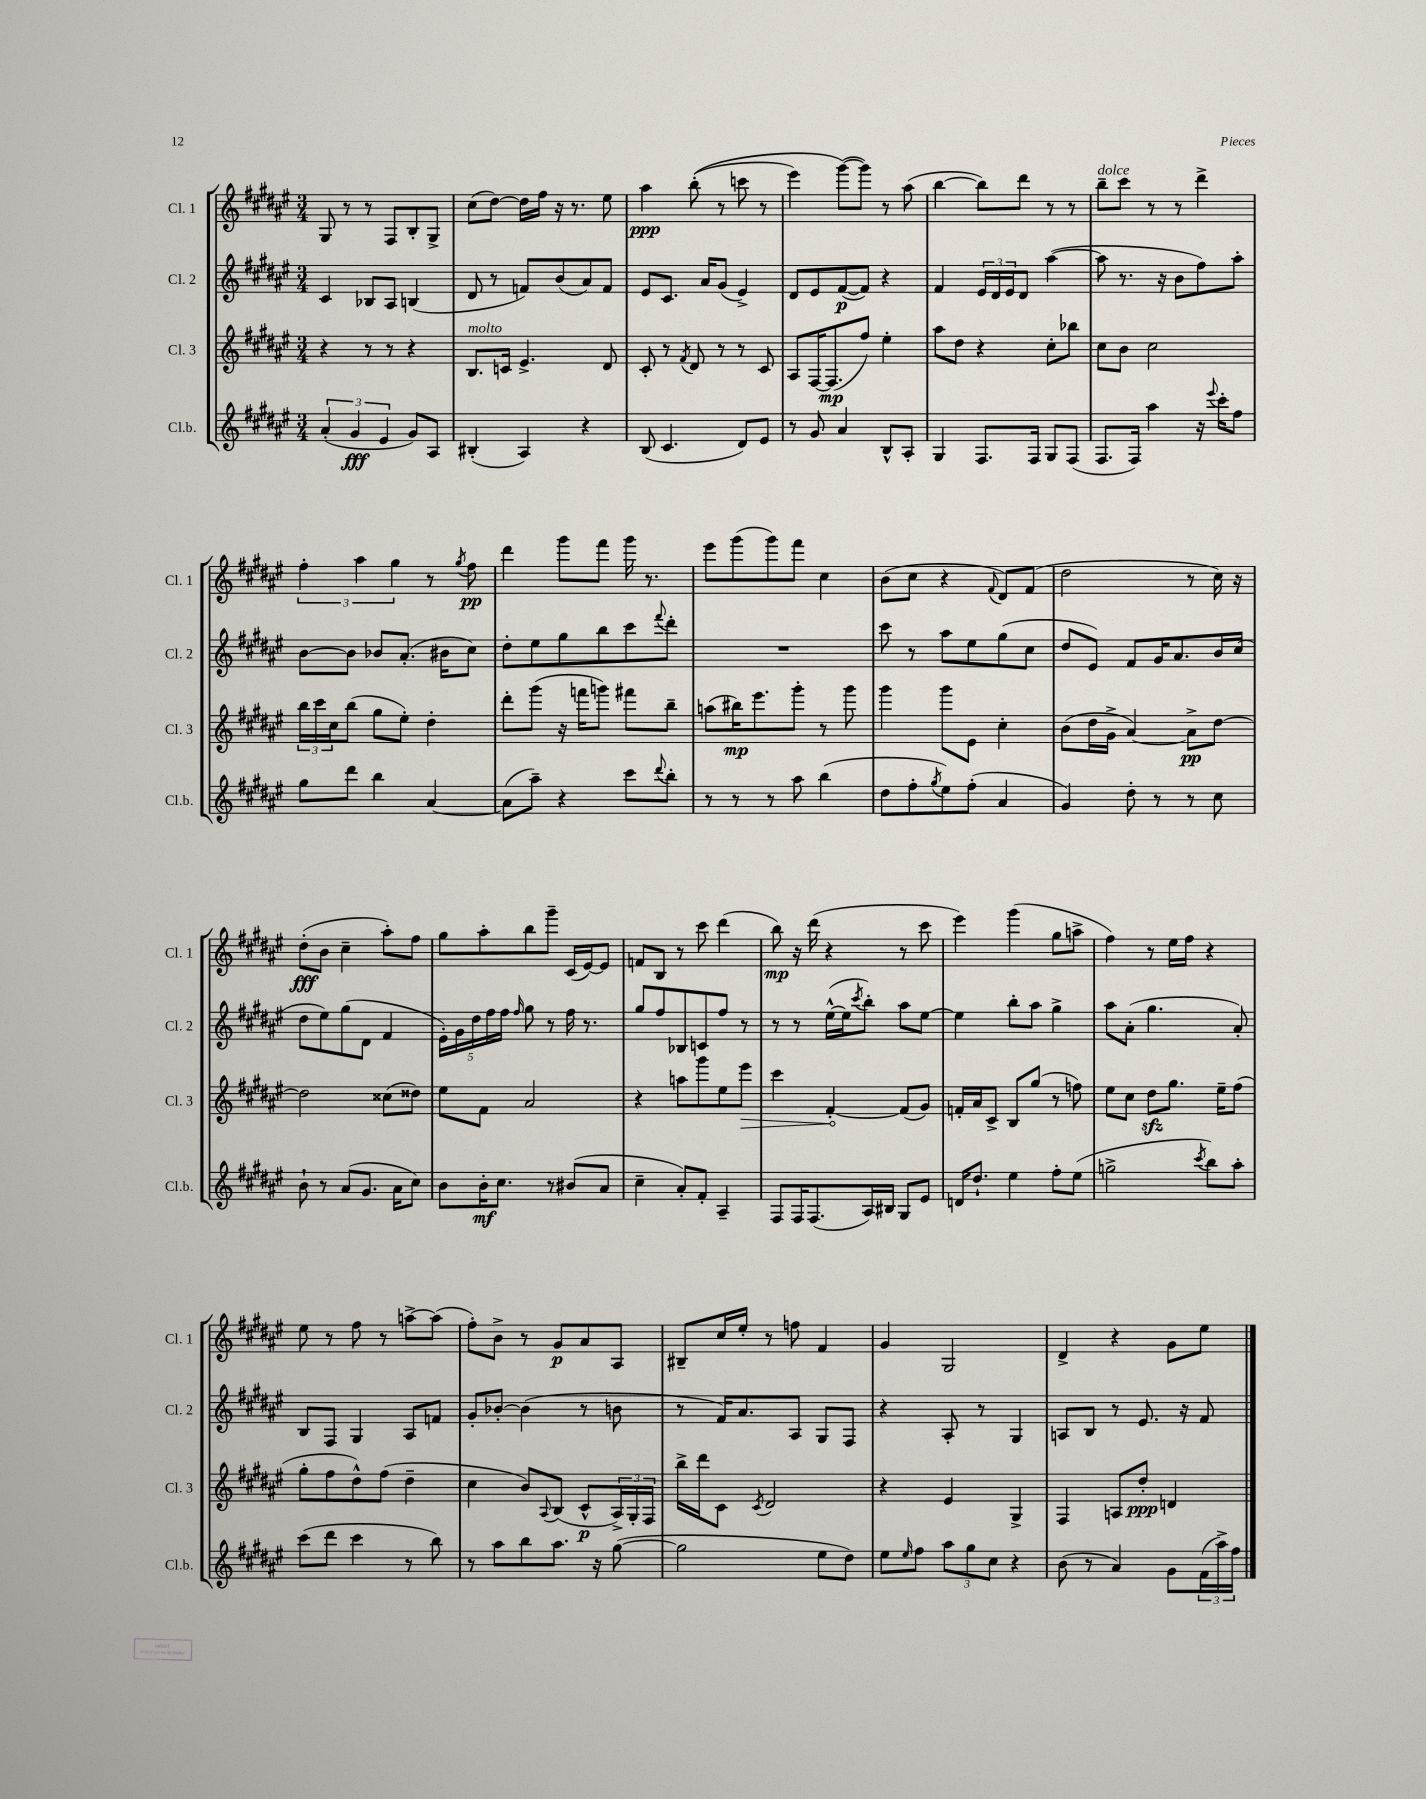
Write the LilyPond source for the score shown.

<<
\new StaffGroup <<
\new Staff = "s0" \with { instrumentName = "Cl. 1" shortInstrumentName = "Cl. 1" } {
    \clef treble \key fis \major \numericTimeSignature \time 3/4
    gis8 r8 r8 fis8 b8-. gis8-> |
    cis''8( dis''8~) dis''16 fis''16 r16 r8. eis''8 |
    ais''4\ppp b''8-.(\( r8 c'''8 r8 |
    eis'''4) gis'''8~(\) gis'''8) r8 ais''8( |
    b''4~ b''8) dis'''8 r8 r8 |
    b''8--^\markup { \italic "dolce" } cis'''8 r8 r8 dis'''4-> |
    \tuplet 3/2 { fis''4-. ais''4 gis''4 } r8 \acciaccatura { gis''8 } fis''8\pp |
    dis'''4 gis'''8 fis'''8 gis'''16 r8. |
    eis'''8 gis'''8( gis'''8) fis'''8 cis''4 |
    b'8( cis''8 r4 \appoggiatura { fis'8 } dis'8) fis'8( |
    dis''2 r8 cis''16) r16 |
    dis''8-.\fff( b'8 cis''4-- ais''8-.) fis''8 |
    gis''8 ais''8-. b''8 gis'''8-- cis'16( eis'16~) eis'8 |
    f'8 b8 r8 cis'''8 dis'''4( |
    b''8\mp) r16 dis'''16( r4 r8 cis'''8 |
    eis'''4) gis'''4( gis''8 a''8-> |
    fis''4) r8 eis''16 fis''16 r4 |
    eis''8 r8 fis''8 r8 a''8~-> a''8( |
    fis''8-.) b'8-> r8 gis'8\p ais'8 ais8 |
    bis8-- cis''16 eis''16-. r8 f''8 fis'4 |
    gis'4 gis2 |
    dis'4-> r4 gis'8 eis''8 \bar "|." |
}
\new Staff = "s1" \with { instrumentName = "Cl. 2" shortInstrumentName = "Cl. 2" } {
    \clef treble \key fis \major \numericTimeSignature \time 3/4
    cis'4 bes8 ais8 b4( |
    dis'8 r8 f'8) b'8( ais'8) f'8 |
    eis'8 cis'8. ais'16 gis'8( eis'4->) |
    dis'8 eis'8 fis'8~\p( fis'8) r4 |
    fis'4 \tuplet 3/2 { eis'16 dis'16 eis'16 } dis'8 ais''4~( |
    ais''8 r8. r16 b'8 fis''8) ais''8-. |
    b'8~ b'8 bes'8 ais'8.-.( bis'16 cis''8) |
    dis''8-. eis''8 gis''8 b''8 cis'''8 \appoggiatura { fis'''8 } dis'''8-. |
    R2. |
    cis'''8 r8 ais''8 eis''8 gis''8( cis''8 |
    dis''8 eis'8) fis'8 gis'16 ais'8. b'16 cis''16( |
    dis''8 eis''8) gis''8( dis'8 fis'4 |
    \tuplet 5/4 { eis'16-.) gis'16 dis''16 fis''16 fis''16 } \grace { fis''16 } gis''8 r8 fis''16 r8. |
    gis''8 fis''8 bes8 c'8 fis''8 r8 |
    r8 r8 eis''16~-^( eis''16 \acciaccatura { cis'''8 } b''8-.) ais''8 eis''8~ |
    eis''4 b''8-. ais''8 gis''4-> |
    ais''8 ais'8-.( gis''4. ais'8-.) |
    b8 fis8 gis4 ais8 f'8 |
    gis'8-. bes'8~-. bes'4( r8 b'8 |
    r8 fis'16) ais'8. ais8 gis8 fis8 |
    r4 ais8-. r8 gis4 |
    a8 b8 r8 eis'8. r16 fis'8 \bar "|." |
}
\new Staff = "s2" \with { instrumentName = "Cl. 3" shortInstrumentName = "Cl. 3" } {
    \clef treble \key fis \major \numericTimeSignature \time 3/4
    r4 r8 r8 r4 |
    b8.^\markup { \italic "molto" } c'16 eis'4.-> dis'8 |
    cis'8-. r8 \acciaccatura { fis'8 } dis'8 r8 r8 cis'8 |
    ais8 fis16~ fis8.\mp( fis''8) eis''4-. |
    ais''8 dis''8 r4 cis''8-. bes''8 |
    cis''8 b'8 cis''2 |
    \tuplet 3/2 { b''16 cis'''16 cis''16 } b''8( gis''8 eis''8-.) dis''4-. |
    dis'''8-. gis'''8( r16 f'''16 g'''8) fis'''8 b''8-- |
    a''8( bis''16\mp) eis'''8. gis'''8-. r8 gis'''8 |
    gis'''4 gis'''8 eis'8 cis''4-. |
    b'8( dis''16 gis'16-> ais'4~) ais'8->\pp dis''8~ |
    dis''2 cisis''8( disis''8) |
    eis''8 fis'8 ais'2 |
    r4 a''8 gis'''8 eis''8 \once \override Hairpin.circled-tip = ##t eis'''8\> |
    cis'''4 fis'4~-.\! fis'8( gis'8) |
    f'16-. ais'16 cis'8-> b8 gis''8( r8 f''8) |
    eis''8 cis''8 dis''8\sfz gis''8. eis''16-- fis''8( |
    gis''8-. fis''8 dis''8-^) fis''8( dis''4-- |
    cis''4 b'8) \appoggiatura { ais8 } b8( cis'8-^\p \tuplet 3/2 { ais16->) gis16-. fis16 } |
    b''16-> dis'''16 cis'8 \acciaccatura { cis'8 } dis'2 |
    r4 eis'4 gis4-> |
    fis4 a8 dis''8-.\ppp d'4 \bar "|." |
}
\new Staff = "s3" \with { instrumentName = "Cl.b." shortInstrumentName = "Cl.b." } {
    \clef treble \key fis \major \numericTimeSignature \time 3/4
    \tuplet 3/2 { ais'4-.( gis'4\fff eis'4 } gis'8) ais8 |
    bis4-.( ais4) r4 |
    b8( cis'4. dis'8) eis'8 |
    r8 gis'8 ais'4 b8-^ ais8-. |
    gis4 fis8. fis16 gis8 fis8( |
    fis8. fis16) ais''4 r16 \appoggiatura { eis'''8 } cis'''16-. fis''8 |
    gis''8 dis'''8 b''4 ais'4~ |
    ais'8( ais''8--) r4 cis'''8 \appoggiatura { dis'''8 } b''8-. |
    r8 r8 r8 ais''8 b''4( |
    dis''8 fis''8-. \acciaccatura { gis''8 } eis''8) fis''8-.( ais'4 |
    gis'4) dis''8-. r8 r8 cis''8 |
    b'8-! r8 ais'8( gis'8. ais'16 cis''8) |
    b'8 b'16-.\mf cis''8. r8 bis'8( ais'8 |
    cis''4-- ais'8-.) fis'8-. ais4-- |
    fis8 fis16 fis8.( ais16) bis16 gis8 eis'8 |
    d'16 dis''8.-! eis''4 fis''8-. eis''8( |
    g''2-> \acciaccatura { cis'''8 } b''8) ais''8-. |
    cis'''8( dis'''8 cis'''4 r8 b''8) |
    r8 ais''8 b''8 ais''8. r16 gis''8~( |
    gis''2 eis''8 dis''8) |
    eis''8 \grace { eis''16 } fis''8 \tuplet 3/2 { ais''8 gis''8 cis''8 } r4 |
    b'8( r8 ais'4) gis'8 \tuplet 3/2 { fis'16( ais''16->) fis''16 } \bar "|." |
}
>>
>>
\layout { \context { \Score \remove "Bar_number_engraver" } }
